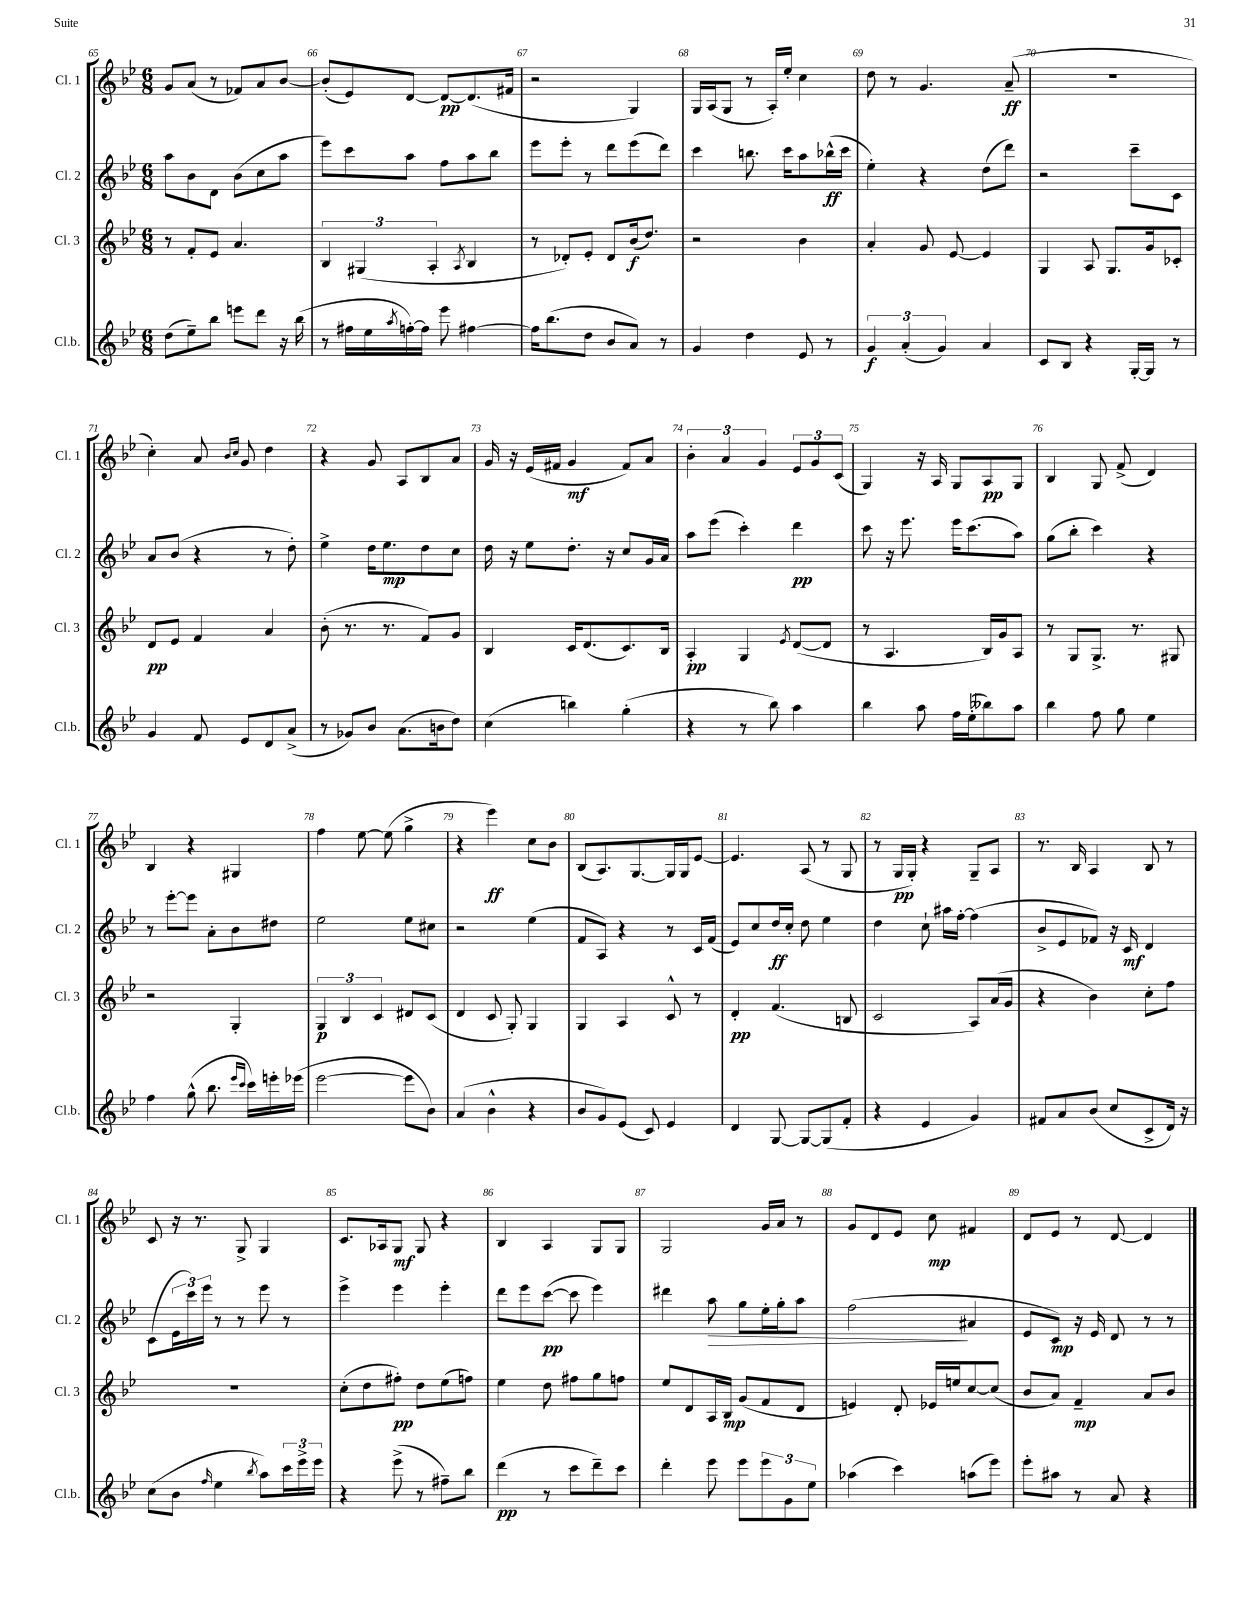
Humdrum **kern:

**kern	**kern	**kern	**kern
*staff4	*staff3	*staff2	*staff1
*clefG2	*clefG2	*clefG2	*clefG2
*k[b-e-]	*k[b-e-]	*k[b-e-]	*k[b-e-]
*M6/8	*M6/8	*M6/8	*M6/8
(8dd	8r	8aa	8g
8ee-~)	8f'	8b-	(8a
8bb-	8e-	8d	8r
8eee	4.a	(8b-	8f-)
8ddd	.	8cc	8a
16r	.	8aa	[8b-
(16bb-	.	.	.
=	=	=	=
8r	6B-	8eee-)	(8b-']
16ff#	.	8ccc	8e-)
.	(6G#	.	.
16ee-	.	.	.
8qaa	.	.	.
[16ff')	.	8aa	[8d
16ff]	.	.	.
.	6A'	.	.
8eee-	.	8ff	8d_
.	8qA	.	.
[4ff#	4B-	8aa	(8.d]
.	.	8bb-	.
.	.	.	16f#
=	=	=	=
16ff#]	8r	8eee-	2r
(8.bb-	.	.	.
.	8d-')	8eee-'	.
8dd	8e-'	8r	.
8b-	8d-	8ddd	.
8a)	(16b-	(8eee-	4G)
.	8.dd)	.	.
8r	.	8ddd)	.
=	=	=	=
4g	2r	4ccc	16G
.	.	.	(16A
.	.	.	8G
4dd	.	8.bb	8r
.	.	.	16A')
.	.	16ccc	16ee-'
8e-	4b-	8aa	4cc
8r	.	(16bb-^^	.
.	.	16ccc	.
=	=	=	=
6g	4a'	4ee-')	8dd
.	.	.	8r
(6a'	.	.	.
.	8g	4r	4.g
6g)	.	.	.
.	[8e-	.	.
4a	4e-]	(8dd	.
.	.	8ddd)	(8a~
=	=	=	=
8c	4G	2r	2.r
8B-	.	.	.
4r	8A	.	.
.	8.G	.	.
[16G'	.	8ccc~	.
16G]	16g	.	.
8r	8c-'	8c	.
=	=	=	=
4g	8d	8a	4cc')
.	8e-	(8b-	.
8f	4f	4r	8a
.	.	.	16qqb-
.	.	.	16qqcc
8e-	.	.	8g
8d	4a	8r	4dd
(8a^	.	8dd')	.
=	=	=	=
8r	(8b-'	4ee-^	4r
8g-)	8.r	.	.
8b-	.	16dd	8g
.	8.r	8.ee-	.
(8.a	.	.	8A
.	8f)	8dd	8B-
16b	.	.	.
8dd)	8g	8cc	8a
=	=	=	=
(4cc	4B-	16dd	16g
.	.	16r	16r
.	.	8ee-	(16e-
.	.	.	16f#
4bb)	16c	8.dd'	4g
.	(8.d	.	.
.	.	16r	.
(4gg'	8.c)	8cc	8f#)
.	.	16g	8a
.	16B-	16a	.
=	=	=	=
4r	4A'	8aa	6b-'
.	.	(8eee-	.
.	.	.	6a
8r	4G	4ccc')	.
.	.	.	6g
8bb-)	.	.	.
.	8qe-	.	.
4aa	([8d	4ddd	12e-
.	.	.	12g
.	8d]	.	.
.	.	.	(12c
=	=	=	=
4bb-	8r	8ccc	4G)
.	4.A	16r	.
.	.	8.eee-	.
8aa	.	.	16r
.	.	.	16A
16ff	.	16eee-	8G
(16ee-'	.	(8.ccc	.
8bb--)	16B-)	.	8A
.	16g	.	.
8aa	8A	8aa)	8G
=	=	=	=
4bb-	8r	(8gg	4B-
.	8G	8bb-'	.
8ff	8.G^	4ccc)	8G
8gg	.	.	(8f^
.	8.r	.	.
4ee-	.	4r	4d)
.	8G#	.	.
=	=	=	=
4ff	2r	8r	4B-
.	.	[8eee-'	.
(8gg^^	.	8eee-]	4r
8.bb-	.	8a'	.
.	4G'	8b-	4G#
16qqeee-	.	.	.
16qqccc	.	.	.
16ccc)	.	.	.
16eee'	.	8dd#	.
(16eee-	.	.	.
=	=	=	=
[2eee-	6G	2ee-	4ff
.	6B-	.	.
.	.	.	[8ee-
.	6c	.	.
.	.	.	(8ee-]
8eee-]	8d#	8ee-	4gg^
8b-)	(8c	8cc#	.
=	=	=	=
(4a	4d	2r	4r
4b-^^	8c	.	4eee-)
.	8G')	.	.
4r	4G	(4ee-	8cc
.	.	.	8b-
=	=	=	=
8b-	4G	8f	(8B-
8g)	.	8A)	8.A)
(8e-	4A	4r	.
.	.	.	[8.G
8c)	.	.	.
4e-	8c^^	8r	16G]
.	.	.	16G
.	8r	16c	[8e-
.	.	(16f	.
=	=	=	=
4d	4d'	8e-)	4.e-]
.	.	8cc	.
[8G	(4.f	16dd	.
.	.	16cc'	.
8G_	.	8dd	(8A
(8G]	.	4ee-	8r
8f'	8B	.	8G
=	=	=	=
4r	2c	4dd	8r
.	.	.	16G
.	.	.	16G')
4e-	.	8cc`	4r
.	.	16aa#	.
.	.	[16ff'	.
4g)	8A)	(4ff]	8G~
.	(16a	.	8A
.	16g	.	.
=	=	=	=
8f#	4r	8b-^	8.r
8a	.	8e-	.
.	.	.	16B-
(8b-	4b-)	8f-)	4A
8cc	.	16r	.
.	.	16c	.
8c^	8cc'	4d	8B-
16d)	8ff	.	8r
16r	.	.	.
=	=	=	=
(8cc	2.r	(8c	8c
8b-	.	24e-	16r
.	.	24ccc)	.
.	.	.	8.r
.	.	24eee-	.
16qqff	.	.	.
4ee-	.	8r	.
.	.	8r	8G^
8qbb-	.	.	.
8aa)	.	8eee-	4G
24ccc	.	8r	.
24eee-^	.	.	.
24eee-	.	.	.
=	=	=	=
4r	(8cc'	4eee-^	8.c
.	8dd	.	.
.	.	.	16A-
(8eee-^	8ff#')	4eee-	8G
8r	8dd	.	8G
8ff#~)	(8ee-	4eee-'	4r
8bb-	8ff)	.	.
=	=	=	=
(4ddd	4ee-	8ddd	4B-
.	.	8eee-	.
8r	8dd	([8ccc	4A
8ccc	8ff#	8ccc]	.
8ddd~)	8gg	4eee-)	8G
8ccc	8ff	.	8G
=	=	=	=
4ddd'	8ee-	4ddd#	2G
.	8d	.	.
8eee-	16A	8aa	.
.	16B-	.	.
8eee-	(8g	8gg	.
12eee-	8f	16ee-'	16g
.	.	16gg'	16a
12g	.	.	.
.	8d	8aa	8r
12ee-	.	.	.
=	=	=	=
(4aa-	4e)	(2ff	8g
.	.	.	8d
4ccc)	8d'	.	8e-
.	16e-	.	8cc
.	16ee	.	.
(8aa	[8cc	4a#	4f#
8eee-)	(8cc]	.	.
=	=	=	=
8eee-'	8b-	8e-	8d
8aa#	8a)	8c)	8e-
8r	4f~	16r	8r
.	.	16e-	.
8a	.	8d	[8d
4r	8a	8r	4d]
.	8b-	8r	.
==	==	==	==
*-	*-	*-	*-
